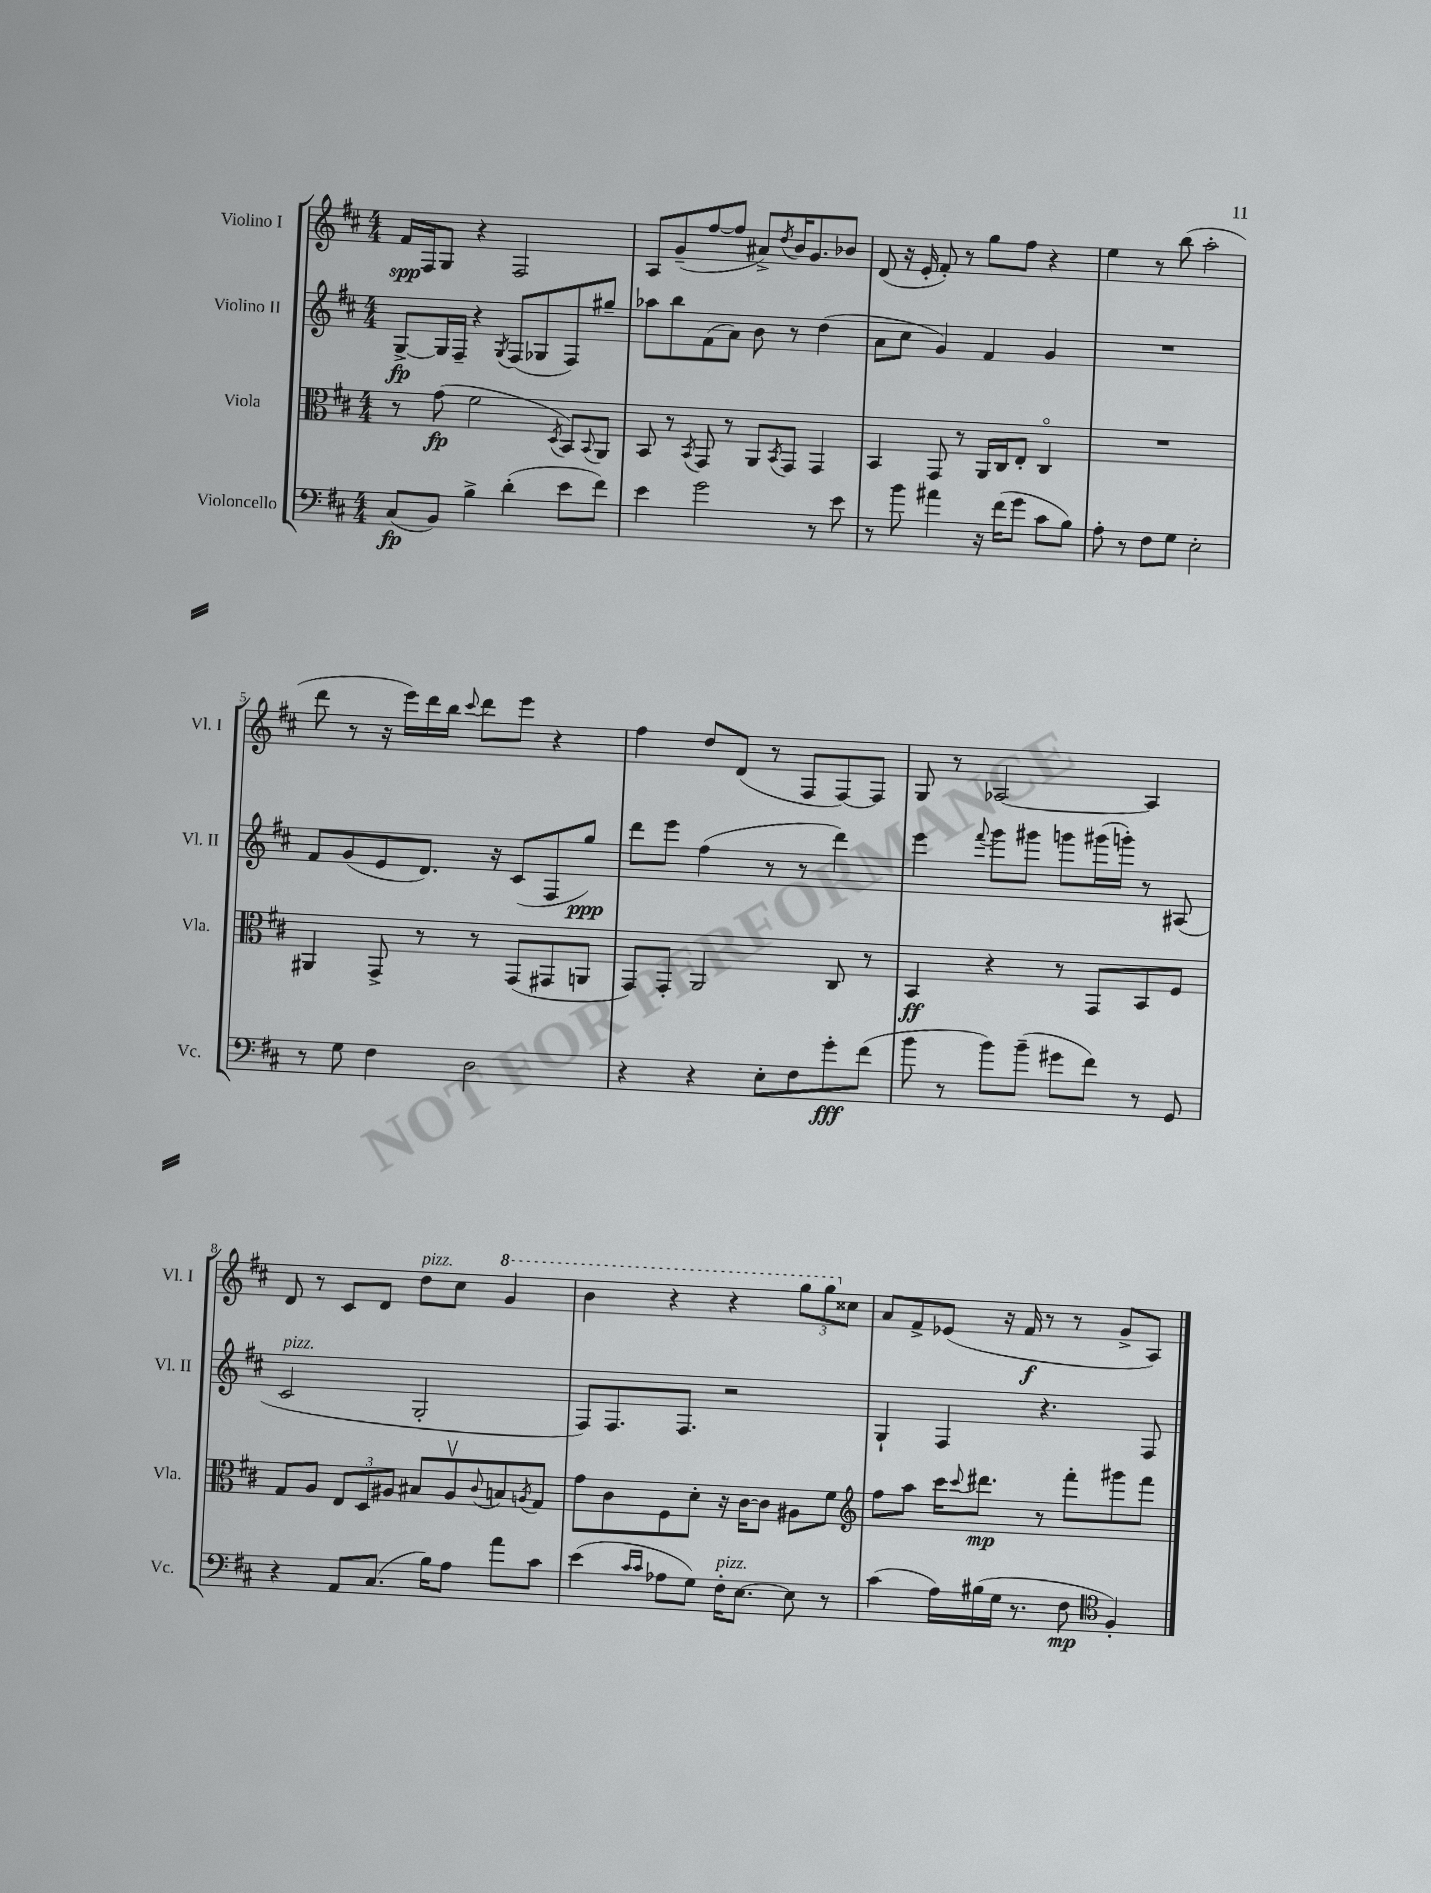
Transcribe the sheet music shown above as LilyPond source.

<<
\new StaffGroup <<
\new Staff = "s0" \with { instrumentName = "Violino I" shortInstrumentName = "Vl. I" } {
    \clef treble \key d \major \numericTimeSignature \time 4/4
    fis'16\spp fis16 g8 r4 fis2 |
    a8 g'8--( fis''8~ fis''8 ais'8->) \acciaccatura { d''8 } b'16 g'8. bes'8 |
    d'8( r16 e'16-. fis'8-.) r8 g''8 fis''8 r4 |
    e''4 r8 b''8( a''2-. |
    d'''8 r8 r16 e'''16) d'''16 b''16 \appoggiatura { cis'''8 } d'''8 e'''8 r4 |
    fis''4 d''8 d'8( r8 fis8 fis8~) fis8 |
    g8 r8 aes2~ aes4 |
    d'8 r8 cis'8 d'8 d''8^\markup { \italic "pizz." } cis''8 \ottava #1 g''4 |
    b''4 r4 r4 \tuplet 3/2 { g'''8 g'''8 \ottava #0 cisis''8 } |
    a'8 fis'8-> ees'8( r16 fis'16\f r8 r8 g'8-> a8) \bar "|." |
}
\new Staff = "s1" \with { instrumentName = "Violino II" shortInstrumentName = "Vl. II" } {
    \clef treble \key d \major \numericTimeSignature \time 4/4
    g8~->\fp g16 fis16-- r4 \acciaccatura { g8 } fis8( ges8 fis8) gis''8-- |
    aes''8 b''8 fis'8( a'8) b'8 r8 d''4( |
    a'8 cis''8 g'4) fis'4 g'4 |
    R1 |
    fis'8 g'8( e'8 d'8.) r16 cis'8( fis8 g''8\ppp) |
    d'''8 e'''8 fis''4( r8 r8 d'''4) |
    e'''4 \appoggiatura { fis'''8 } g'''8 gis'''8 g'''8 gis'''16( g'''16-.) r8 ais8( |
    cis'2^\markup { \italic "pizz." } g2-. |
    fis8) fis8. fis8. r2 |
    g4-! fis4 r4. fis8 \bar "|." |
}
\new Staff = "s2" \with { instrumentName = "Viola" shortInstrumentName = "Vla." } {
    \clef alto \key d \major \numericTimeSignature \time 4/4
    r8 g'8\fp( fis'2 \acciaccatura { d8 } b,8) \appoggiatura { b,8 } a,8 |
    b,8 r8 \acciaccatura { b,8 } g,8 r8 a,8 \acciaccatura { b,8 } g,8 g,4 |
    b,4 g,8 r8 a,16 cis16 e8-. cis4\flageolet |
    R1 |
    ais,4 g,8-> r8 r8 g,8( gis,8 a,8 |
    g,8) g,8-. a,2 cis8 r8 |
    b,4\ff r4 r8 g,8 b,8 fis8 |
    g8 a8 \tuplet 3/2 { e8 d8 ais8 } bis8 ais8\upbow \appoggiatura { cis'8 } b8 \acciaccatura { a8 } g8 |
    g'8 cis'8 fis8 d'8-. r16 cis'16~ cis'8 ais8 fis'8 |
    \clef treble fis''8 a''8 cis'''16 \appoggiatura { cis'''8 } dis'''8.\mp r8 fis'''8-. gis'''8 fis'''8 \bar "|." |
}
\new Staff = "s3" \with { instrumentName = "Violoncello" shortInstrumentName = "Vc." } {
    \clef bass \key d \major \numericTimeSignature \time 4/4
    cis8\fp( b,8) b4-> d'4-.( e'8 fis'8) |
    e'4 g'2 r8 e'8 |
    r8 b'8 ais'4 r16 fis'16( g'8 cis'8 b8) |
    a8-. r8 fis8 g8 e2-. |
    r8 g8 fis4 d2 |
    r4 r4 e8-. fis8 g'8-.\fff fis'8( |
    b'8 r8 b'8) b'8--( gis'8 fis'8) r8 g,8 |
    r4 a,8 cis8.( b16) a8 a'8 cis'8 |
    e'4( \grace { cis'16 cis'16 } aes8 g8) fis16-.^\markup { \italic "pizz." } e8.~ e8 r8 |
    cis'4( a16) bis16( g16 r8. fis8\mp \clef tenor fis4-.) \bar "|." |
}
>>
>>
